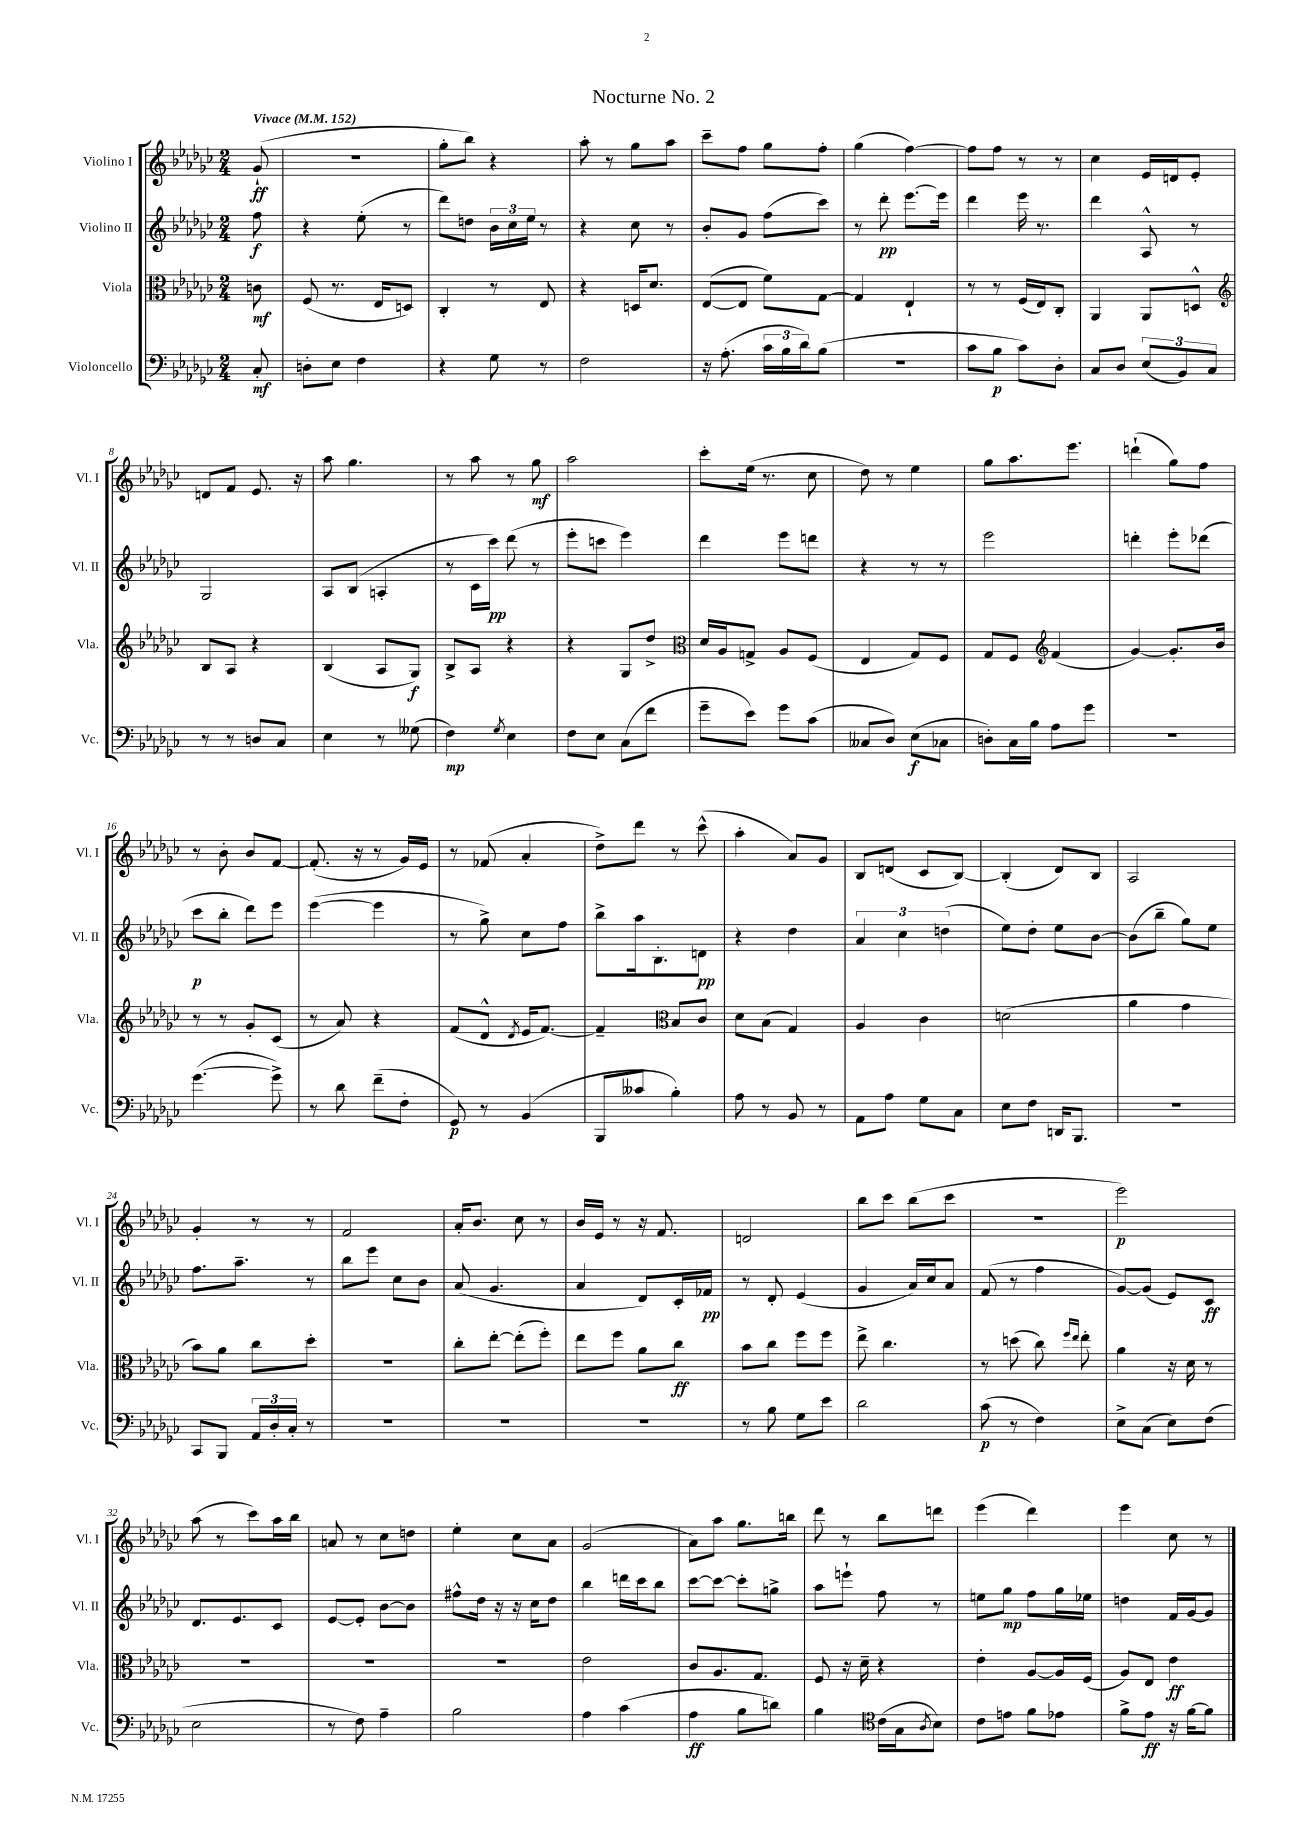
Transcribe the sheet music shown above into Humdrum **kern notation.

**kern	**kern	**kern	**kern
*staff4	*staff3	*staff2	*staff1
*clefF4	*clefC3	*clefG2	*clefG2
*k[b-e-a-d-g-c-]	*k[b-e-a-d-g-c-]	*k[b-e-a-d-g-c-]	*k[b-e-a-d-g-c-]
*M2/4	*M2/4	*M2/4	*M2/4
*MM152	*MM152	*MM152	*MM152
8C-'/	8c\	8ff\	(8g-`/
=	=	=	=
8D'\L	(8F/	4r	2r
8E-\J	8.r	.	.
4F\	.	(8ee-'\	.
.	16E-/LK	.	.
.	8D/J)	8r	.
=	=	=	=
4r	4C-'/	8ddd-\L)	8gg-'\L
.	.	8dd\J	8bb-\J)
8G-\	8r	24b-\LL	4r
.	.	24cc-\	.
.	.	24ee-\JJ	.
8r	8E-/	8r	.
=	=	=	=
2F\	4r	4r	8aa-'\
.	.	.	8r
.	16D/LK	8cc-\	8gg-\L
.	8.d-/J	.	.
.	.	8r	8aa-\J
=	=	=	=
16r	([8E-/L	8b-'/L	8ccc-~\L
(8.A-'\	.	.	.
.	8E-/]J	8g-/J	8ff\J
24c-\LL	8f\L)	(8ff\L	8gg-\L
24B-\	.	.	.
24d-\J)	.	.	.
(8B-\J	[8G-\J	8ccc-\J)	8ff'\J
=	=	=	=
2r	4G-/]	8r	(4gg-\
.	.	8ddd-'\	.
.	4E-`/	[8.eee-\L	[4ff\)
.	.	16eee-\]Jk	.
=	=	=	=
8c-\L	8r	4ddd-\	8ff\]L
8B-\J	8r	.	8ff\J
8c-\L)	(16F/LL	16eee-\	8r
.	16E-/J)	8.r	.
8D-'\J	8C-'/J	.	8r
=	=	=	=
8C-/L	4AA-/	4ddd-\	4cc-\
8D-/J	.	.	.
(12E-/L	8AA-/L	8A-^^/	16e-/LL
.	.	.	16d/J
12BB-/)	.	.	.
.	8D^^/J	8r	8e-'/J
12C-/J	.	.	.
=	=	=	=
*	*clefG2	*	*
8r	8B-/L	2G-/	8d/L
8r	8A-/J	.	8f/J
8D/L	4r	.	8.e-/
8C-/J	.	.	.
.	.	.	16r
=	=	=	=
4E-\	(4B-/	8A-/L	8aa-\
.	.	(8B-/J	4.gg-\
8r	8A-/L	4A'/	.
(8G--\	8G-/J)	.	.
=	=	=	=
4F\)	8B-^/L	8r	8r
.	8A-/J	16c-\LL	8aa-\
.	.	16ccc-\JJ)	.
8qG-/	.	.	.
4E-\	4r	(8ddd-\	8r
.	.	8r	8gg-\
=	=	=	=
8F\L	4r	8eee-'\L	2aa-\
8E-\J	.	8ccc\J	.
(8C-\L	8G-/L	4eee-\)	.
8f\J	8dd-^/J	.	.
=	=	=	=
*	*clefC3	*	*
8g-~\L	16d-/LL	4ddd-\	8ccc-'\L
.	16A-/J	.	.
8e-\J)	8G^/J	.	(16ee-\Jk
.	.	.	8.r
8g-\L	8A-/L	8eee-\L	.
(8c-\J	(8F/J	8ddd\J	8cc-\
=	=	=	=
8C--/L	4E-/	4r	8dd-\)
8D-/J)	.	.	8r
(8E-\L	8G-/L)	8r	4ee-\
8C-\J	8F/J	8r	.
=	=	=	=
8D'\L)	8G-/L	2eee-\	8gg-\L
16C-\L	8F/J	.	8.aa-\
16B-\JJ	.	.	.
*	*clefG2	*	*
8A-\L	(4f/	.	.
.	.	.	8.eee-\J
8g-\J	.	.	.
=	=	=	=
2r	[4g-/)	4ddd'\	(4ddd`\
.	8.g-'/]L	8eee-'\L	8gg-\L)
.	.	(8ddd-\J	8ff\J
.	16b-/Jk	.	.
=	=	=	=
([4.g-\	8r	8ccc-\L	8r
.	8r	8bb-'\J	8b-'\
.	8g-'/L	8ddd-\L)	8b-/L
8g-^\])	(8c-/J	8eee-\J	[8f/J
=	=	=	=
8r	8r	([4eee-\	(8.f'/]
8d-\	8a-/)	.	.
.	.	.	16r
(8f~\L	4r	4eee-\]	8r
8F'\J	.	.	16g-/LL)
.	.	.	16e-/JJ
=	=	=	=
8GG-/)	(8f/L	8r	8r
8r	8d-^^/J	8gg-^\)	(8f-/
.	8qd-/	.	.
(4BB-/	16e-/LK	8cc-\L	4a-'/
.	[8.f/J)	.	.
.	.	8ff\J	.
=	=	=	=
8BBB-/L	4f~/]	8bb-^\L	8dd-^\L)
8c--/J	.	16aa-\k	8ddd-\J
.	.	8.B-'\	.
*	*clefC3	*	*
4B-'\)	8B-/L	.	8r
.	8c-/J	8d\J	(8ccc-^^\
=	=	=	=
8A-\	8d-\L	4r	4aa-'\
8r	(8B-\J	.	.
8BB-/	4G-/)	4dd-\	8a-/L)
8r	.	.	8g-/J
=	=	=	=
8AA-\L	4A-/	6a-/	8B-/L
8A-\J	.	.	(8d/J
.	.	6cc-\	.
8G-\L	4c-\	.	8c-/L
.	.	(6dd\	.
8C-\J	.	.	[8B-/J)
=	=	=	=
8E-\L	(2d\	8ee-\L)	(4B-'/]
8F\J	.	8dd-'\J	.
16DD/LK	.	8ee-\L	8d-/L)
8.BBB-/J	.	.	.
.	.	[8b-\J	8B-/J
=	=	=	=
2r	4a-\	(8b-\]L	2A-/
.	.	8bb-~\J	.
.	4g-\	8gg-\L)	.
.	.	8ee-\J	.
=	=	=	=
8CC-/L	8b-\L)	8.ff\L	4g-'/
8BBB-/J	8a-\J	.	.
.	.	8.aa-~\J	.
24AA-/LL	8cc-\L	.	8r
24D-'/	.	.	.
24C-'/JJ	.	.	.
8r	8dd-'\J	8r	8r
=	=	=	=
2r	2r	8bb-\L	2f/
.	.	8eee-\J	.
.	.	8cc-\L	.
.	.	8b-\J	.
=	=	=	=
2r	8cc-'\L	(8a-/	16a-'/LK
.	.	.	8.b-/J
.	[8ee-'\J	4.g-/	.
.	(8ee-'\]L	.	8cc-\
.	8ff'\J)	.	8r
=	=	=	=
2r	8ee-\L	4a-/	16b-/LL
.	.	.	16e-/JJ
.	8ff\J	.	8r
.	8a-\L	8d-/L)	16r
.	.	.	8.f/
.	8cc-\J	16c-'/L	.
.	.	16f-/JJ	.
=	=	=	=
8r	8b-\L	8r	2d/
8B-\	8cc-\J	8d-'/	.
8G-\L	8ff\L	(4e-/	.
8e-\J	8ff\J	.	.
=	=	=	=
2d-\	8ee-^\	4g-/	8bb-\L
.	4.cc-\	.	8ccc-\J
.	.	16a-/LL)	(8bb-\L
.	.	16cc-/J	.
.	.	8a-/J	8ccc-\J
=	=	=	=
(8c-\	8r	(8f/	2r
8r	(8dd\	8r	.
4F\)	8cc-\)	4ff\	.
.	16qqff/LL	.	.
.	16qqee-/JJ	.	.
.	8ee-'\	.	.
=	=	=	=
8E-^\L	4a-\	[8g-/L)	2eee-\)
(8C-\J	.	(8g-/]J	.
8E-\L)	16r	8e-/L)	.
.	16d-\	.	.
(8F\J	8r	8c-/J	.
=	=	=	=
2E-\	2r	8.d-/L	(8aa-\
.	.	.	8r
.	.	8.e-/	.
.	.	.	8ccc-\L)
.	.	8c-/J	16aa-\L
.	.	.	16bb-\JJ
=	=	=	=
8r	2r	[8e-/L	8a/
8F\)	.	8e-'/]J	8r
4A-~\	.	[8b-\L	8cc-\L
.	.	8b-\]J	8dd\J
=	=	=	=
2B-\	2r	8ff#^^\L	4ee-'\
.	.	16dd-\Jk	.
.	.	16r	.
.	.	16r	8cc-\L
.	.	16cc-\LK	.
.	.	8dd-\J	8a-\J
=	=	=	=
4A-\	2e-\	4bb-\	(2g-/
(4c-\	.	16ddd\LL	.
.	.	16ccc-\J	.
.	.	8bb-\J	.
=	=	=	=
4A-\	8c-/L	[8ccc-\L	8a-\L)
.	8.A-/	8ccc-\_J	8aa-\J
8B-\L	.	8ccc-'\]L	8.gg-\L
.	8.G-/J	.	.
8d\J)	.	8gg^\J	.
.	.	.	16bb\Jk
=	=	=	=
4B-\	8F/	8aa-\L	8ddd-\
.	16r	8eee`\J	8r
.	16d-~\	.	.
*clefC4	*	*	*
(16c-\LL	4r	8ff\	8bb-\L
16G-\J	.	.	.
8qA-/	.	.	.
8B-\J)	.	8r	8ddd\J
=	=	=	=
8c-\L	4e-'\	8ee\L	(4eee-\
8e\J	.	8gg-\J	.
8f\L	[8A-/L	8ff\L	4ddd-\)
8e-\J	16A-/]L	16gg-\L	.
.	(16F/JJ	16ee-\JJ	.
=	=	=	=
8f^\L	8A-/L)	4dd\	4eee-\
8e-\J	8E-/J	.	.
16r	4e-\	16f/LL	8cc-\
[16f\LK	.	[16g-/J	.
8f\]J	.	8g-/]J	8r
==	==	==	==
*-	*-	*-	*-
